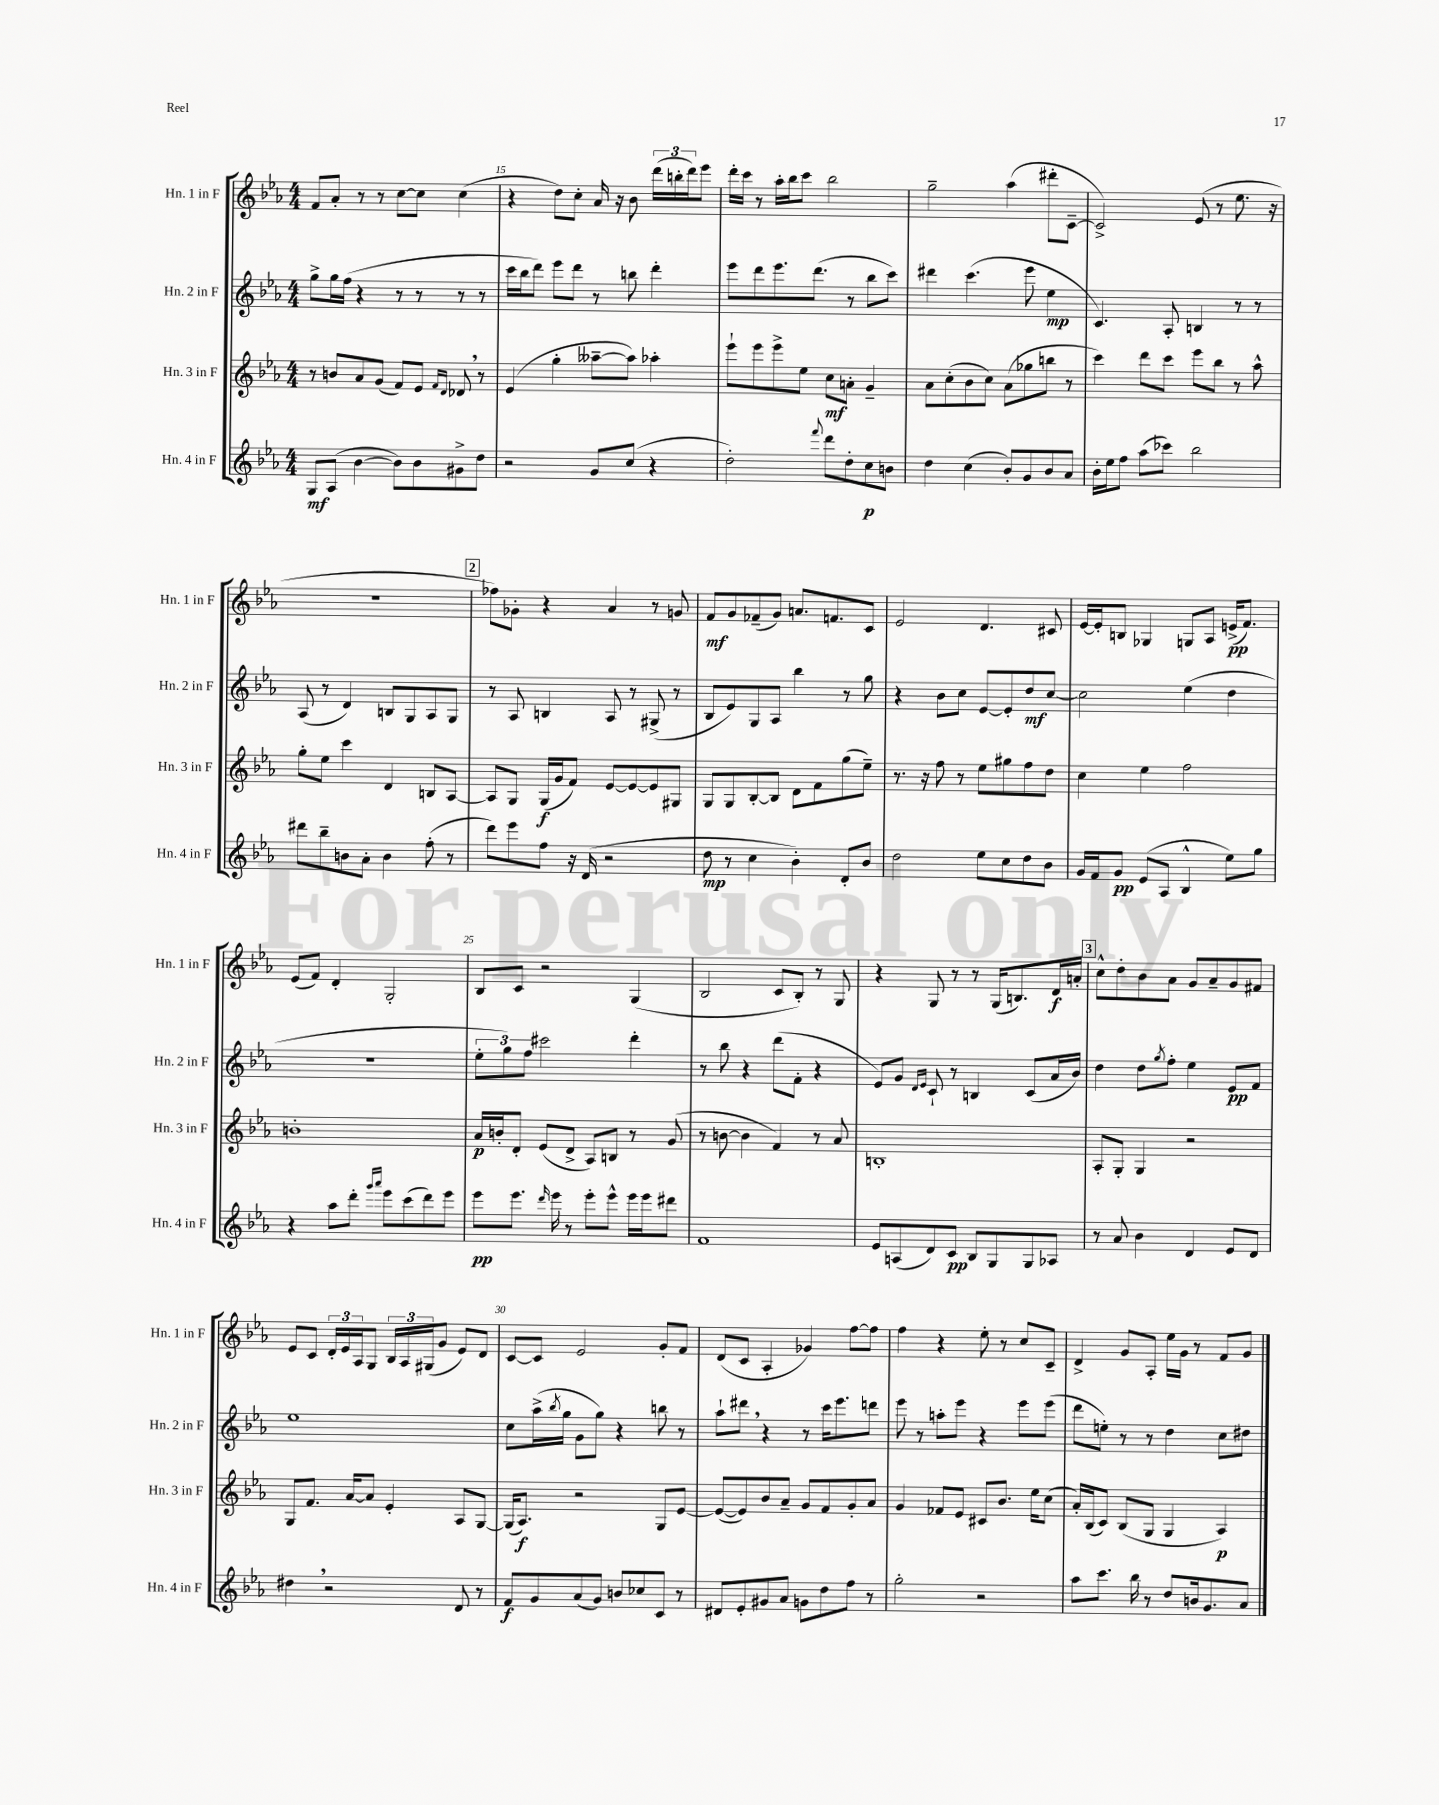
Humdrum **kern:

**kern	**dynam	**kern	**dynam	**kern	**dynam	**kern	**dynam
*part4	*part4	*part3	*part3	*part2	*part2	*part1	*part1
*staff4	*staff4	*staff3	*staff3	*staff2	*staff2	*staff1	*staff1
*I"Hn. 4 in F	*	*I"Hn. 3 in F	*	*I"Hn. 2 in F	*	*I"Hn. 1 in F	*
*I'Hn. 4 in F	*	*I'Hn. 3 in F	*	*I'Hn. 2 in F	*	*I'Hn. 1 in F	*
*clefG2	*	*clefG2	*	*clefG2	*	*clefG2	*
*k[b-e-a-]	*	*k[b-e-a-]	*	*k[b-e-a-]	*	*k[b-e-a-]	*
*M4/4	*	*M4/4	*	*M4/4	*	*M4/4	*
=14	=14	=14	=14	=14	=14	=14	=14
8G/L	mf	8r	.	8gg^\L	.	8f/L	.
(8A-/J	.	8bn/L	.	16gg\L	.	8a-'/J	.
.	.	.	.	(16ff\JJ	.	.	.
[4b-\	.	8a-/	.	4r	.	8r	.
.	.	(8g/J	.	.	.	8r	.
8b-\L])	.	8f/L)	.	8r	.	[8cc\L	.
8b-\	.	8e-/J	.	8r	.	8cc\J]	.
.	.	16qqf/LL	.	.	.	.	.
.	.	16qqd/JJ	.	.	.	.	.
8g#X^\	.	8d-X,/	.	8r	.	(4cc\	.
8dd\J	.	8r	.	8r	.	.	.
=15	=15	=15	=15	=15	=15	=15	=15
2r	.	(4e-/	.	16ccc\LL	.	4r	.
.	.	.	.	16bb-\J	.	.	.
.	.	.	.	8ddd\J)	.	.	.
.	.	4gg'\	.	8eee-\L	.	8dd\L)	.
.	.	.	.	8ddd\J	.	8cc'\J	.
8g/L	.	[8aa--X~\L	.	8r	.	16a-/	.
.	.	.	.	.	.	16r	.
(8cc/J	.	8aa--\J])	.	8bbn\	.	8b-\	.
4r	.	4aa-X'\	.	4ddd'\	.	(24ddd\LL	.
.	.	.	.	.	.	24bbn'\	.
.	.	.	.	.	.	24ddd\J)	.
.	.	.	.	.	.	8eee-\J	.
=16	=16	=16	=16	=16	=16	=16	=16
2dd'\)	.	8eee-`\L	.	8eee-\L	.	16ddd'\LL	.
.	.	.	.	.	.	16ccc\JJ	.
.	.	8eee-\	.	8ddd\	.	8r	.
.	.	8eee-^\	.	8.eee-\	.	16aa-'\LL	.
.	.	.	.	.	.	16bb-\J	.
.	.	8ee-\J	.	.	.	8ccc\J	.
.	.	.	.	(8.ddd\J	.	.	.
8qqfff/	.	.	.	.	.	.	.
8ddd\L	.	8cc\L	mf	.	.	2bb-\	.
8dd'\	.	8an'\J	.	8r	.	.	.
8cc\	p	4g~/	.	8bb-\L	.	.	.
8bn\J	.	.	.	8ccc\J)	.	.	.
=17	=17	=17	=17	=17	=17	=17	=17
4dd\	.	8a-\L	.	4ddd#X\	.	2gg~\	.
.	.	(8cc'\	.	.	.	.	.
(4cc\	.	8b-\	.	(4.ccc\	.	.	.
.	.	8cc\J)	.	.	.	.	.
8b-'/L)	.	(8a-\L	.	.	.	(4aa-\	.
8g/	.	8gg-X\	.	8eee-\	.	.	.
8b-/	.	8bbn\J	.	4ee-\	mp	8ddd#X'\L	.
8a-/J	.	8r	.	.	.	[8c~\J	.
=18	=18	=18	=18	=18	=18	=18	=18
16b-'\LL	.	4ccc\)	.	4.c/)	.	2c^/])	.
16ee-\J	.	.	.	.	.	.	.
8ff\J	.	.	.	.	.	.	.
(8aa-\L	.	8ddd\L	.	.	.	.	.
8ccc-X\J)	.	8ccc\J	.	8A-'/	.	.	.
2bb-\	.	8eee-\L	.	4Bn/	.	(8e-/	.
.	.	8bb-\J	.	.	.	8r	.
.	.	8r	.	8r	.	8.ee-\	.
.	.	8aa-^^\	.	8r	.	.	.
.	.	.	.	.	.	16r	.
!!LO:LB:g=z
=19	=19	=19	=19	=19	=19	=19	=19
8ddd#X\L	.	8gg'\L	.	(8A-/	.	1r	.
8bb-~\	.	8ee-\J	.	8r	.	.	.
8bn\	.	4ccc\	.	4d/)	.	.	.
8a-'\J	.	.	.	.	.	.	.
4b\	.	4d/	.	8Bn/L	.	.	.
.	.	.	.	8G/	.	.	.
(8ff'\	.	8Bn/L	.	8A-/	.	.	.
8r	.	[8A-/J	.	8G/J	.	.	.
!!LO:REH:place=s1:t=2
=20	=20	=20	=20	=20	=20	=20	=20
8ddd\L)	.	8A-/L]	.	8r	.	8ff-X\L)	.
8eee-\	.	8G/J	.	8A-/	.	8g-X'\J	.
8ff\J	.	(16G/LL	f	4Bn/	.	4r	.
.	.	16g/J	.	.	.	.	.
16r	.	8f/J)	.	.	.	.	.
(16d/	.	.	.	.	.	.	.
2r	.	[8e-/L	.	8A-/	.	4a-/	.
.	.	8e-/_	.	8r	.	.	.
.	.	8e-/]	.	(8G#X^/	.	8r	.
.	.	8G#X/J	.	8r	.	8gn/	.
=21	=21	=21	=21	=21	=21	=21	=21
8dd\	mp	8G/L	.	8B-/L	.	8f/L	mf
8r	.	8G/	.	8e-/)	.	8g/	.
4cc\	.	[8B-'/	.	8G/	.	(8f-X~/	.
.	.	8B-/J]	.	8A-/J	.	8g/J)	.
4b-'\)	.	8d\L	.	4bb-\	.	8.an/L	.
.	.	8f\	.	.	.	.	.
.	.	.	.	.	.	8.fn/	.
8d'/L	.	(8gg\	.	8r	.	.	.
8b-/J	.	8ee-~\J)	.	8gg\	.	8c/J	.
=22	=22	=22	=22	=22	=22	=22	=22
2dd\	.	8.r	.	4r	.	2e-/	.
.	.	16r	.	.	.	.	.
.	.	8ff\	.	8b-\L	.	.	.
.	.	8r	.	8cc\J	.	.	.
8ee-\L	.	8ee-\L	.	[8e-/L	.	4.d/	.
8cc\	.	8gg#X\	.	8e-'/]	.	.	.
8dd\	.	8ff\	.	8dd/	mf	.	.
8b-\J	.	8dd\J	.	[8cc/J	.	8c#X/	.
=23	=23	=23	=23	=23	=23	=23	=23
16g/LL	.	4cc\	.	2cc\]	.	[16e-/LL	.
16f/J	.	.	.	.	.	16e-'/J]	.
8g/J	pp	.	.	.	.	8Bn/J	.
(8e-/L	.	4ee-\	.	.	.	4G-X/	.
8A-/J	.	.	.	.	.	.	.
4B-^^/	.	2ff\	.	(4ee-\	.	8Gn/L	.
.	.	.	.	.	.	8A-/J	.
8ee-\L)	.	.	.	4dd\	.	(16en^/KL	pp
.	.	.	.	.	.	8.f/J)	.
8gg\J	.	.	.	.	.	.	.
!!LO:LB:g=z
=24	=24	=24	=24	=24	=24	=24	=24
4r	.	1bn'	.	1r	.	(8e-/L	.
.	.	.	.	.	.	8f/J)	.
8aa-\L	.	.	.	.	.	4d'/	.
8ddd'\J	.	.	.	.	.	.	.
16qqggg/LL	.	.	.	.	.	.	.
16qqaaa-/JJ	.	.	.	.	.	.	.
8eee-\L	.	.	.	.	.	2G'/	.
(8ccc\	.	.	.	.	.	.	.
8ddd\)	.	.	.	.	.	.	.
8eee-\J	.	.	.	.	.	.	.
=25	=25	=25	=25	=25	=25	=25	=25
8eee-\L	pp	16a-/LL	p	12ee-'\L	.	8B-/L	.
.	.	16bn'/J	.	.	.	.	.
.	.	.	.	12gg\)	.	.	.
8.eee-\J	.	8d'/J	.	.	.	8c/J	.
.	.	.	.	12ff\J	.	.	.
.	.	(8e-/L	.	2ccc#X\	.	2r	.
16qqddd/	.	.	.	.	.	.	.
16eee-\	.	.	.	.	.	.	.
8r	.	8d^/J	.	.	.	.	.
8eee-'\L	.	8A-/L)	.	.	.	.	.
8eee-^^\J	.	8Bn/J	.	.	.	.	.
16eee-\LL	.	8r	.	4ddd'\	.	(4G/	.
16eee-\J	.	.	.	.	.	.	.
8ddd#X\J	.	(8g/	.	.	.	.	.
=26	=26	=26	=26	=26	=26	=26	=26
1f	.	8r	.	8r	.	2B-/	.
.	.	[8bn\	.	8bb-\	.	.	.
.	.	4b\]	.	4r	.	.	.
.	.	4f/)	.	(8ddd\L	.	8c/L	.
.	.	.	.	8f'\J	.	8B-'/J)	.
.	.	8r	.	4r	.	8r	.
.	.	8a-/	.	.	.	8G/	.
=27	=27	=27	=27	=27	=27	=27	=27
8e-/L	.	1Bn'	.	8e-/L)	.	4r	.
(8An/	.	.	.	8g/J	.	.	.
.	.	.	.	16qqd/LL	.	.	.
.	.	.	.	16qqe-/JJ	.	.	.
8d/)	.	.	.	8c`/	.	8G/	.
8c/J	pp	.	.	8r	.	8r	.
8B-/L	.	.	.	4Bn/	.	8r	.
8G/	.	.	.	.	.	(16G/KL	.
.	.	.	.	.	.	8.Bn/)	.
8G/	.	.	.	(8c/L	.	.	.
8A-X/J	.	.	.	16a-/L	.	16d/L	f
.	.	.	.	16b-/JJ)	.	16an'/JJ	.
!!LO:REH:place=s1:t=3
=28	=28	=28	=28	=28	=28	=28	=28
8r	.	8A-'/L	.	4dd\	.	8cc^^\L	.
8a-/	.	8G'/J	.	.	.	8dd'\	.
4b-\	.	4G/	.	8dd\L	.	8b-\	.
.	.	.	.	8qgg/	.	.	.
.	.	.	.	8ff'\J	.	8a-\J	.
4d/	.	2r	.	4ee-\	.	8g/L	.
.	.	.	.	.	.	8a-~/	.
8e-/L	.	.	.	8e-/L	pp	8g/	.
8d/J	.	.	.	8f/J	.	8f#X/J	.
!!LO:LB:g=z
=29	=29	=29	=29	=29	=29	=29	=29
4dd#X,\	.	8G/L	.	1ee-	.	8e-/L	.
.	.	8.f/J	.	.	.	8c/J	.
2r	.	.	.	.	.	24d'/LL	.
.	.	.	.	.	.	24e-/	.
.	.	[16a-/KL	.	.	.	.	.
.	.	.	.	.	.	24A-/J	.
.	.	8a-/J]	.	.	.	8G/J	.
.	.	4e-'/	.	.	.	24B-/LL	.
.	.	.	.	.	.	24A-/	.
.	.	.	.	.	.	(24G#X/J	.
.	.	.	.	.	.	8g/J	.
8d/	.	8A-/L	.	.	.	8e-/L)	.
8r	.	[8G/J	.	.	.	8d/J	.
=30	=30	=30	=30	=30	=30	=30	=30
8f/L	f	(16G/KL]	.	8cc\L	.	[8c/L	.
.	.	8.A-/J)	f	.	.	.	.
8g/	.	.	.	(16aa-^\L	.	8c/J]	.
.	.	.	.	8qbb-/	.	.	.
.	.	.	.	16gg\JJ	.	.	.
(8a-/	.	2r	.	8g\L	.	2e-/	.
8g/J)	.	.	.	8gg\J)	.	.	.
8bn/L	.	.	.	4r	.	.	.
8cc-X/	.	.	.	.	.	.	.
8c/J	.	8G/L	.	8bbn\	.	8g'/L	.
8r	.	[8e-/J	.	8r	.	8f/J	.
=31	=31	=31	=31	=31	=31	=31	=31
8d#X/L	.	(8e-/L_	.	8aa-`\L	.	(8d/L	.
8e-'/	.	8e-/])	.	8ddd#X,\J	.	8c/J	.
8g#X/	.	8b-/	.	4r	.	4A-'/	.
8a-/J	.	8a-~/J	.	.	.	.	.
8gn\L	.	8g/L	.	8r	.	4g-X/)	.
8dd\	.	8f/	.	16ccc\KL	.	.	.
.	.	.	.	8.eee-\	.	.	.
8ff\J	.	8g'/	.	.	.	[8ff\L	.
8r	.	8a-/J	.	8dddn\J	.	8ff\J]	.
=32	=32	=32	=32	=32	=32	=32	=32
2gg'\	.	4g/	.	8eee-\	.	4ff\	.
.	.	.	.	8r	.	.	.
.	.	8f-X/L	.	8aan'\L	.	4r	.
.	.	8e-/J	.	8eee-\J	.	.	.
2r	.	8c#X/L	.	4r	.	8ee-'\	.
.	.	8.b-/J	.	.	.	8r	.
.	.	.	.	8eee-\L	.	8cc/L	.
.	.	16ee-\KL	.	.	.	.	.
.	.	(8cc\J	.	(8eee-\J	.	8c~/J	.
=33	=33	=33	=33	=33	=33	=33	=33
8aa-\L	.	16a-'/LL)	.	8ddd\L	.	4d^/	.
.	.	(16B-/J	.	.	.	.	.
8.ccc\J	.	8c/J)	.	8een'\J)	.	.	.
.	.	(8B-/L	.	8r	.	8g/L	.
16bb-\	.	.	.	.	.	.	.
8r	.	8G/J	.	8r	.	8A-'/J	.
8dd/L	.	4G/	.	4dd\	.	16ee-\LL	.
.	.	.	.	.	.	16g\JJ	.
16bn/k	.	.	.	.	.	8r	.
8.g/	.	.	.	.	.	.	.
.	.	4A-/)	p	8cc\L	.	8f/L	.
8a-/J	.	.	.	8dd#X\J	.	8g/J	.
==	==	==	==	==	==	==	==
*-	*-	*-	*-	*-	*-	*-	*-
